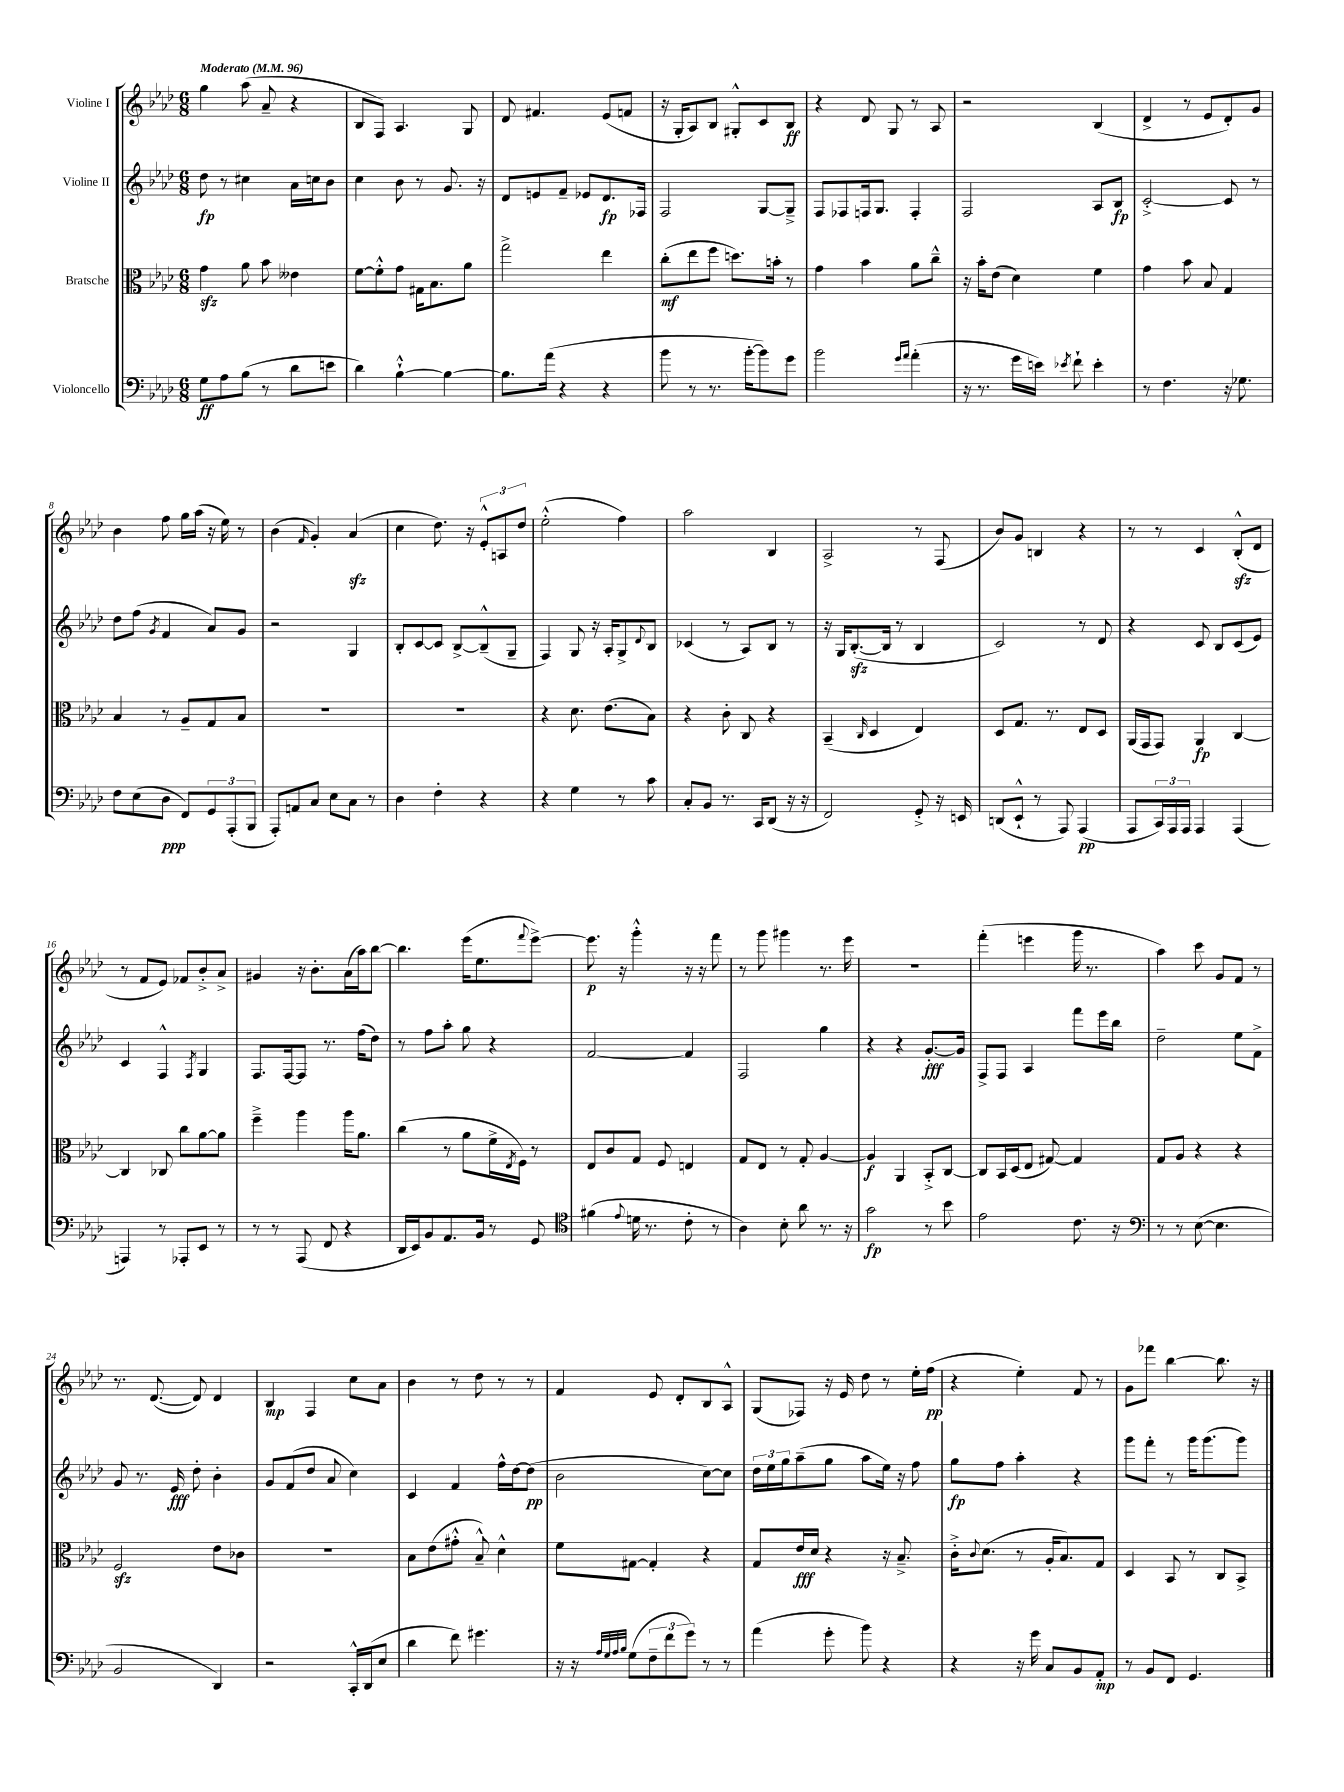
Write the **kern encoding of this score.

**kern	**kern	**kern	**kern
*staff4	*staff3	*staff2	*staff1
*clefF4	*clefC3	*clefG2	*clefG2
*k[b-e-a-d-]	*k[b-e-a-d-]	*k[b-e-a-d-]	*k[b-e-a-d-]
*M6/8	*M6/8	*M6/8	*M6/8
*MM96	*MM96	*MM96	*MM96
8G\L	4g\	8dd-\	4gg\
8A-\	.	8r	.
(8B-\J	8a-\	4cc#\	(8aa-\
8r	8b-\	.	8a-~/
8d-\L	4e--\	16a-\LL	4r
.	.	16cc\J	.
8e\J	.	8b-\J	.
=	=	=	=
4d-\)	[8f\L	4cc\	8B-/L
.	8f'^^\]	.	8F/J)
[4B-`^^\	8g\J	8b-\	4.A-/
.	16G#\LK	8r	.
.	8.B-\	.	.
4B-\_	.	8.g/	.
.	8a-\J	.	8G/
.	.	16r	.
=	=	=	=
8.B-\]L	2gg^\	8d-/L	8d-/
.	.	8e/	4.f#/
(16a-\Jk	.	.	.
4r	.	8f~/J	.
.	.	8e-/L	.
4r	4ee-\	8.d-/	(8e-/L
.	.	.	8f/J
.	.	16F-/Jk	.
=	=	=	=
8b-\	(8cc'\L	2F/	16r
.	.	.	16G'/LK
8r	8ee-\	.	8A-/)
8.r	8ff\J	.	8B-/J
.	8.dd\L)	.	8G#'^^/L
[16b-'\LK	.	.	.
8b-\])	.	[8G/L	8c/
.	16b'\Jk	.	.
8g\J	8r	8G~^/]J	8B-/J
=	=	=	=
2b-\	4g\	8F/L	4r
.	.	8F-/	.
.	4b-\	16F/k	8d-/
.	.	8.G/J	.
.	.	.	8G/
16qqg/LL	.	.	.
16qqa-/JJ	.	.	.
(4a-'\	8a-\L	4F'/	8r
.	8cc~^^\J	.	8A-/
=	=	=	=
16r	16r	2F/	2r
8.r	16b-'\LK	.	.
.	(8e-\J	.	.
16g\LL	4d-\)	.	.
16e\JJ)	.	.	.
8qe-/	.	.	.
8f`\	.	.	.
4e-'\	4f\	8A-/L	(4B-/
.	.	8B-/J	.
=	=	=	=
8r	4g\	[2c'^/	4d-^/
4.F\	.	.	.
.	8b-\	.	8r
.	8B-/	.	8e-/L
16r	4G/	8c/]	8d-'/)
8.G-\	.	.	.
.	.	8r	8g/J
=	=	=	=
8F\L	4B-/	8dd-\L	4b-\
(8E-\	.	(8ff\J	.
.	.	8qg/	.
8D-\J	8r	4f/	8ff\
8FF/L)	8A-~/L	.	16gg\LL
.	.	.	(16aa-\JJ
12GG/	8G/	8a-/L)	16r
.	.	.	16ee-\)
(12AAA-'/	.	.	.
.	8B-/J	8g/J	8r
12BBB-/J	.	.	.
=	=	=	=
8AAA-'/L)	2.r	2r	(4b-\
8AA/	.	.	.
.	.	.	16qqf/
8C/J	.	.	4g'/)
8E-\L	.	.	.
8C\J	.	4G/	(4a-/
8r	.	.	.
=	=	=	=
4D-\	2.r	8B-'/L	4cc\
.	.	[8c/	.
4F'\	.	8c/]J	8.dd-\)
.	.	[8B-^/L	.
.	.	.	16r
4r	.	(8B-~^^/]	12e-'^^/L
.	.	.	12A/
.	.	8G~/J	.
.	.	.	12dd-/J
=	=	=	=
4r	4r	4F/)	(2ee-'^^\
4G\	8.d-\	8G/	.
.	.	16r	.
.	(8.e-\L	16A-'/LK	.
8r	.	8G^/	4ff\)
.	.	8qqd-/	.
8c\	8B-\J)	8B-/J	.
=	=	=	=
8C'/L	4r	(4c-/	2aa-\
8BB-/J	.	.	.
8.r	8c'\	8r	.
.	8C/	8A-/L)	.
16CC/LK	.	.	.
(8DD-/J	4r	8B-/J	4B-/
16r	.	8r	.
16r	.	.	.
=	=	=	=
2FF/)	(4BB-~/	16r	2A-^/
.	.	16G/LK	.
.	.	([8.B-'/	.
.	16qqC/	.	.
.	4D-/	.	.
.	.	16B-/]Jk	.
.	.	8r	.
8GG'^/	4E-/)	4B-/	8r
16r	.	.	(8F/
16EE/	.	.	.
=	=	=	=
(8DD/L	8D-/L	2c/)	8b-/L)
8EE-`^^/J	8.G/J	.	8g/J
8r	.	.	4B/
.	8.r	.	.
8AAA-/)	.	.	.
(4AAA-/	8E-/L	8r	4r
.	8D-/J	8d-/	.
=	=	=	=
8AAA-/L	(16AA-/LL	4r	8r
.	16GG/J	.	.
24CC/L)	8GG/J)	.	8r
24AAA-/	.	.	.
24AAA-/JJ	.	.	.
4AAA-/	4AA-/	8c/	4c/
.	.	8B-/L	.
(4AAA-/	[4C/	(8c/	(8B-'^^/L
.	.	8e-/J)	8d-/J
=	=	=	=
4AAA/)	4C/]	4c/	8r
.	.	.	8f/L
8r	8C-/	4F^^/	8e-/J)
8AAA-'/L	8cc\L	.	8f-/L
.	.	8qF/	.
8EE-/J	[8a-\	4G/	8b-'^/
8r	8a-\]J	.	8a-^/J
=	=	=	=
8r	4ff~^\	8.F/L	4g#/
8r	.	.	.
.	.	[16F/k	.
(8AAA-/	4aa-\	8F/]J	16r
.	.	.	8.b-'\L
8FF/	.	8.r	.
4r	16aa-\LK	.	(16a-\L
.	8.a-\J	(16ff\LK	16aa-\J)
.	.	8dd-\J)	[8bb-\J
=	=	=	=
16DD-/LL	(4cc\	8r	4.bb-\]
16EE-/J)	.	.	.
8BB-/	.	8ff\L	.
8.AA-/	8r	8aa-'\J	.
.	8a-\L	8gg\	(16eee-\LK
16BB-/Jk	.	.	8.ee-\
8r	16f^\L	4r	.
.	8qE-/	.	.
.	16F\JJ)	.	.
.	.	.	8qqfff/
8GG/	8r	.	[8eee-^\J)
=	=	=	=
*clefC4	*	*	*
(4f#\	8E-/L	[2f/	8.eee-\]
.	8c/	.	.
.	.	.	16r
8qqe-/	.	.	.
16d\	8G/J	.	4ggg'^^\
8.r	.	.	.
.	8F/	.	.
8c'\	4E/	4f/]	16r
.	.	.	16r
8r	.	.	8fff\
=	=	=	=
4A-\)	8G/L	2F/	8r
.	8E-/J	.	8ggg\
8B-'\	8r	.	4ggg#\
8a-\	8G'/	.	.
8.r	[4A-/	4gg\	8.r
16r	.	.	16eee-\
=	=	=	=
2g\	4A-/]	4r	2.r
.	4AA-/	4r	.
8r	8BB-'^/L	[8.g'/L	.
8b-\	[8C/J	.	.
.	.	16g/]Jk	.
=	=	=	=
2e-\	8C/]L	8F^/L	(4fff'\
.	16BB-/L	8F/J	.
.	(16D-/J	.	.
.	8E-/J	4A-/	4eee\
.	[8G#/)	.	.
8.c\	4G#/]	8fff\L	16ggg\
.	.	.	8.r
.	.	16eee-\L	.
16r	.	16bb-\JJ	.
=	=	=	=
*clefF4	*	*	*
8r	8G/L	2dd-~\	4aa-\)
8r	8A-/J	.	.
([8E-\	4r	.	8ccc\
4.E-\]	.	.	8g/L
.	4r	8ee-\L	8f/J
.	.	8f^\J	8r
=	=	=	=
2BB-/	2F/	8g/	8.r
.	.	8.r	.
.	.	.	([8.d-/
.	.	16e-/	.
.	.	8dd-'\	8d-/])
4DD-/)	8e-\L	4b-'\	4d-/
.	8c-\J	.	.
=	=	=	=
2r	2.r	8g/L	4B-/
.	.	(8f/	.
.	.	8dd-/J	4F/
.	.	8a-/	.
16CC'^^/LL	.	4cc\)	8cc\L
(16DD-/J	.	.	.
8E-/J	.	.	8a-\J
=	=	=	=
4d-\	8B-\L	4c/	4b-\
.	(8e-\	.	.
8f\)	8g#'^^\J	4f/	8r
4.g#\	8B-~^^/)	.	8dd-\
.	4d-^^\	16ff^^\LL	8r
.	.	[16dd-\J	.
.	.	(8dd-\]J	8r
=	=	=	=
16r	8f\L	2b-\	4f/
16r	.	.	.
32qqA-/LLL	.	.	.
32qqG/	.	.	.
32qqA-/	.	.	.
32qqB-/JJJ	.	.	.
(8G\L	[8G#\J	.	.
12F~\	4G#'/]	.	8e-/
12f\	.	.	.
.	.	.	8d-'/L
12g\J)	.	.	.
8r	4r	[8cc\L)	8B-/
8r	.	8cc\]J	8A-^^/J
=	=	=	=
(4a-\	8G/L	24dd-\LL	(8G/L
.	.	24ee-\	.
.	.	24gg\J	.
.	16e-/L	(8aa-~\	8F-/J)
.	16d-/JJ	.	.
8g'\	4r	8gg\J	16r
.	.	.	16e-/
8b-\)	.	8aa-\L	8dd-\
4r	16r	16ee-\Jk)	8r
.	8.B-~^/	16r	.
.	.	8ff\	16ee-'\LL
.	.	.	(16ff\JJ
=	=	=	=
4r	16c'^\LK	8gg\L	4r
.	8qqc/	.	.
.	(8.d-\J	.	.
.	.	8ff\J	.
16r	8r	4aa-'\	4ee-'\)
16g\	.	.	.
8C/L	16A-'/LK	.	.
.	8.B-/)	.	.
8BB-/	.	4r	8f/
8AA-'/J	8G/J	.	8r
=	=	=	=
8r	4D-/	8ggg\L	8g\L
8BB-/L	.	8fff'\J	8fff-\J
8FF/J	8BB-/	8r	[4bb-\
4.GG/	8r	16ggg\LK	.
.	.	(8.ggg\	.
.	8C/L	.	8.bb-\]
.	8BB-^/J	8ggg\J)	.
.	.	.	16r
==	==	==	==
*-	*-	*-	*-
